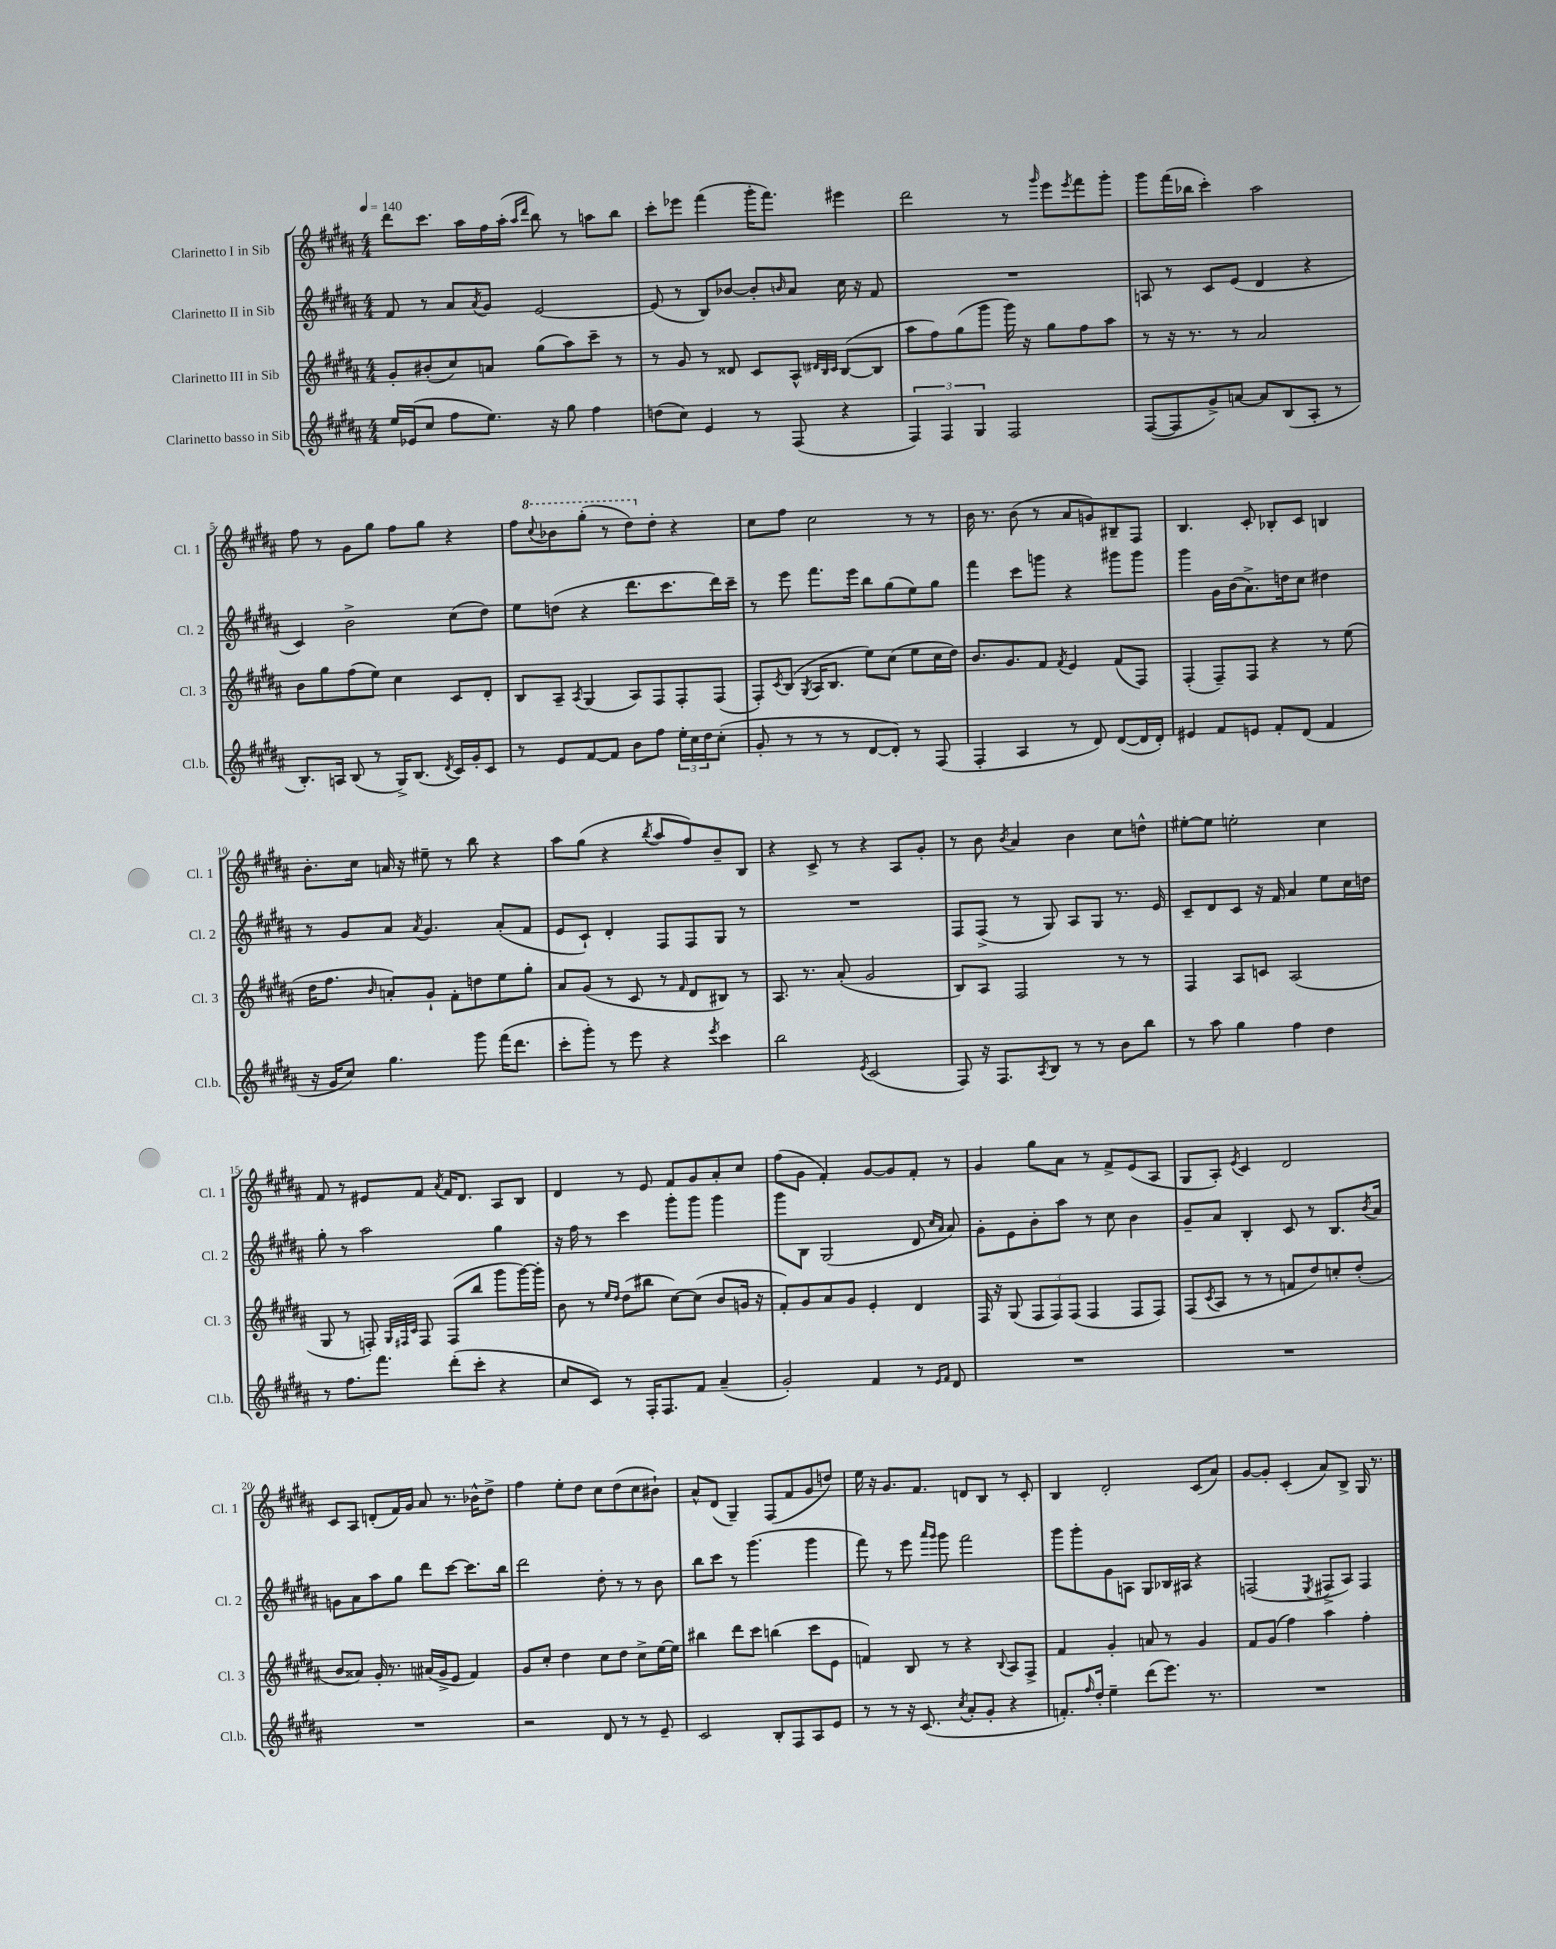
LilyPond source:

<<
\new StaffGroup <<
\new Staff = "s0" \with { instrumentName = "Clarinetto I in Sib" shortInstrumentName = "Cl. 1" } {
    \clef treble \key b \major \numericTimeSignature \time 4/4 \tempo 4 = 140
    dis'''8 cis'''8. ais''16 fis''16 ais''16-.( \grace { ais''16 dis'''16 } b''8) r8 a''8 b''8 |
    cis'''8-. ees'''8 fis'''4( gis'''16-. fis'''8.) eis'''4 |
    dis'''2 r8 \grace { gis'''16 } e'''8 \acciaccatura { e'''8 } fis'''8 gis'''8-. |
    gis'''8 fis'''16( bes''16 cis'''4-.) ais''2 |
    fis''8 r8 gis'8 gis''8 fis''8 gis''8 r4 |
    fis''8 \ottava #1 \appoggiatura { cis'''8 } bes''8 gis'''8-.( r8 dis'''8) \ottava #0 dis''8-. r4 |
    cis''8 fis''8 cis''2 r8 r8 |
    b'16 r8. b'8( r8 ais'8 g'8) bis8-- fis8 |
    b4. cis'8-. bes8-. cis'8 b4 |
    b'8.-. cis''16 a'16 r16 eis''8-- r8 b''8 r4 |
    ais''8 gis''8( r4 \acciaccatura { b''8 } ais''8 fis''8) b'8-- b8 |
    r4 cis'8-> r8 r4 ais8 gis'8-. |
    r8 b'8 \acciaccatura { b'8 } ais'4 b'4 cis''8 d''8-^ |
    eis''8~-. eis''8 e''2-. cis''4 |
    fis'8 r8 eis'8 fis'8 \acciaccatura { ais'8 } fis'16 dis'8. ais8 b8 |
    dis'4 r8 e'8 fis'8 gis'8 ais'8-. cis''8 |
    fis''8( gis'8 fis'4-.) gis'8~ gis'8 fis'8-. r8 |
    gis'4 gis''8 ais'8 r8 fis'8-> e'8( ais8 |
    gis8 ais8-.) \acciaccatura { e'8 } cis'4 dis'2 |
    cis'8 ais8 d'8-.( fis'16) gis'16 ais'8 r8. bes'16-^ dis''8-> |
    fis''4 e''8-. dis''8 cis''8 dis''8( cis''8 bis'8-!) |
    ais'8-^ dis'8( gis4--) fis8( fis'8 gis'8 d''8) |
    e''16 r16 gis'8. fis'8. d'8 b8 r8 cis'8-. |
    b4 dis'2-. cis'8( ais'8) |
    gis'8~ gis'8-. cis'4-.( ais'8) b8-> gis16 r8. \bar "|." |
}
\new Staff = "s1" \with { instrumentName = "Clarinetto II in Sib" shortInstrumentName = "Cl. 2" } {
    \clef treble \key b \major \numericTimeSignature \time 4/4
    fis'8 r8 ais'8 \acciaccatura { ais'8 } gis'8 e'2~ |
    e'8( r8 b8) bes'8~ bes'8-. \grace { b'16 } ais'8 cis''16 r16 fis'8 |
    R1 |
    a8 r8 cis'8 e'8( dis'4 r4 |
    cis'4) b'2-> cis''8( dis''8) |
    e''8 d''8( r4 dis'''8. cis'''8. dis'''16) cis'''16-- |
    r8 e'''8 fis'''8. e'''16 b''8 gis''8( e''8) gis''8 |
    fis'''4 cis'''8 g'''8 r4 gis'''8 gis'''8 |
    gis'''4 gis'16 b'16( ais'8.->) d''16 cis''8 dis''4 |
    r8 gis'8 ais'8 \acciaccatura { ais'8 } gis'4. ais'8-.( fis'8 |
    e'8 cis'8-!) dis'4-. fis8 fis8 gis8 r8 |
    R1 |
    fis8 fis8->( r8 gis8) ais8 gis8 r8. e'16 |
    cis'8-- dis'8 cis'8 r16 fis'16 ais'4 e''8 cis''16 d''16 |
    gis''8-. r8 ais''2 gis''4 |
    r16 fis''16 r8 cis'''4 gis'''8-. gis'''8 gis'''4 |
    gis'''8 b8 gis2( dis'8 \grace { cis''16 ais'16 } ais'8) |
    gis'8-. e'8 b'8-. ais''8 r8 cis''8 b'4 |
    gis'8-- ais'8 b4-. cis'8 r8 b8. \acciaccatura { b'8 } ais'16 |
    g'8 ais'8 ais''8 gis''8 dis'''8 cis'''8~ cis'''8. b''16 |
    dis'''2 dis''8-. r8 r8 b'8 |
    b''8 cis'''8 r8 gis'''4.( gis'''4 |
    fis'''8) r8 e'''8 \grace { ais'''16 gis'''16 } gis'''8 fis'''2 |
    gis'''8 gis'''8-. gis'8 a8 gis8 bes16 ais16 r4 |
    f2( \acciaccatura { e8 } fis8-> ais8) fis4 \bar "|." |
}
\new Staff = "s2" \with { instrumentName = "Clarinetto III in Sib" shortInstrumentName = "Cl. 3" } {
    \clef treble \key b \major \numericTimeSignature \time 4/4
    gis'8-. bis'8-.( cis''8) a'8 gis''8( ais''8) cis'''8-- r8 |
    r8 gis'8 r8 disis'8 cis'8 ais8-^ \grace { dis'32 b32 cis'32 } b8~( b8 |
    ais''8 fis''8) gis''8( gis'''8 gis'''16) r16 gis''8 fis''8 ais''8 |
    r8 r16 r8. r8 ais'2 |
    b'8 gis''8 fis''8( e''8) cis''4 cis'8 dis'8-. |
    b8 ais8-- \acciaccatura { ais8 } gis4( ais8) fis8 fis8-. fis8( |
    fis8-.) \acciaccatura { cis'8 } b8( \acciaccatura { gis8 } ais16 b8. e''8) cis''8( e''8 cis''16 dis''16) |
    b'8. gis'8. fis'8 \acciaccatura { fis'8 } e'4 fis'8( fis8) |
    fis4-.( fis8--) fis8 r4 r8 e''8( |
    dis''16 fis''8. \grace { b'16 } a'8-.) gis'8-! fis'8-. d''8 e''8 gis''8-. |
    ais'8 gis'8( r8 cis'8 r8 \grace { fis'16 } dis'8 bis8) r8 |
    ais8. r8. ais'8-.( gis'2 |
    b8) ais8 fis2 r8 r8 |
    fis4 ais8 c'8 ais2( |
    gis8 r8 f8-.) \grace { gis32 fis32 cis'32 } fis8 fis8( b''8 gis'''8 gis'''16~) gis'''16-. |
    b'8 r8 \grace { e''16 dis''16 } dis''8( bis''8 cis''8~) cis''8( b'8 g'16 r16 |
    fis'8-.) gis'8 ais'8 gis'8 e'4-. dis'4 |
    fis16 r16 gis8( \tuplet 3/2 { fis8 fis8) fis8( } fis4 fis8 fis8) |
    fis8( \acciaccatura { cis'8 } ais8 r8 r8 f'8 dis''8) c''8-. dis''8-.( |
    b'8 aisis'8) gis'16-. r8. ais'16( gis'16-> e'8 fis'4) |
    gis'8 cis''8-. dis''4 cis''8 dis''8 cis''8-> e''16~ e''16 |
    bis''4 dis'''8 cis'''8 b''4( cis'''8 e'8 |
    f'4) b8 r8 r4 \appoggiatura { b8 } ais8 fis8-> |
    fis'4 gis'4-. a'8 r8 gis'4 |
    fis'8 gis'8( fis''4) ais''4 fis''4-. \bar "|." |
}
\new Staff = "s3" \with { instrumentName = "Clarinetto basso in Sib" shortInstrumentName = "Cl.b." } {
    \clef treble \key b \major \numericTimeSignature \time 4/4
    e''16 ees'16( cis''8 fis''8 e''8.) r16 gis''8 fis''4 |
    d''8( cis''8) e'4 r8 fis8( r4 |
    \tuplet 3/2 { fis4) fis4 gis4 } fis2 |
    fis8~( fis8 gis'8->) a'8~ a'8 b8( ais8-. r8 |
    b8.-.) a16 b8( r8 gis16->) b8.( \acciaccatura { dis'8 } cis'16) gis'16-. cis'8 |
    r8 e'8 fis'8~ fis'8 b'8 fis''8 \tuplet 3/2 { e''16-. cis''16 dis''16 } cis''8-.( |
    gis'8-. r8 r8 r8 dis'8~ dis'8-.) r8 fis8( |
    fis4-. ais4 r8 dis'8) dis'8~( dis'16 dis'16-.) |
    eis'4 fis'8 e'8 fis'8-. dis'8( fis'4 |
    r16 gis'16 cis''8) gis''4. gis'''8 fis'''16( dis'''8. |
    cis'''8-. gis'''8-.) r8 e'''8 r4 \acciaccatura { e'''8 } cis'''4 |
    b''2 \acciaccatura { e'8 } cis'2( |
    fis8) r16 fis8. \acciaccatura { ais8 } b8 r8 r8 b'8 b''8 |
    r8 ais''8 gis''4 fis''4 dis''4 |
    r8 fis''8. fis'''8. dis'''8-.( cis'''8-. r4 |
    cis''8 cis'8) r8 fis16-. fis8. fis'8 ais'4--( |
    gis'2-.) fis'4 r8 \grace { e'16 fis'16 } dis'8 |
    R1 |
    R1 |
    R1 |
    r2 dis'8 r8 r8 e'8-- |
    cis'2 b8-. fis8 ais8 e'8 |
    r8 r8 r16 cis'8.( \acciaccatura { cis''8 } ais'8-. gis'8-. r4 |
    f'8.-.) \grace { fis''16 } dis''16-. e''4-- dis'''8( e'''8.) r8. |
    R1 \bar "|." |
}
>>
>>
